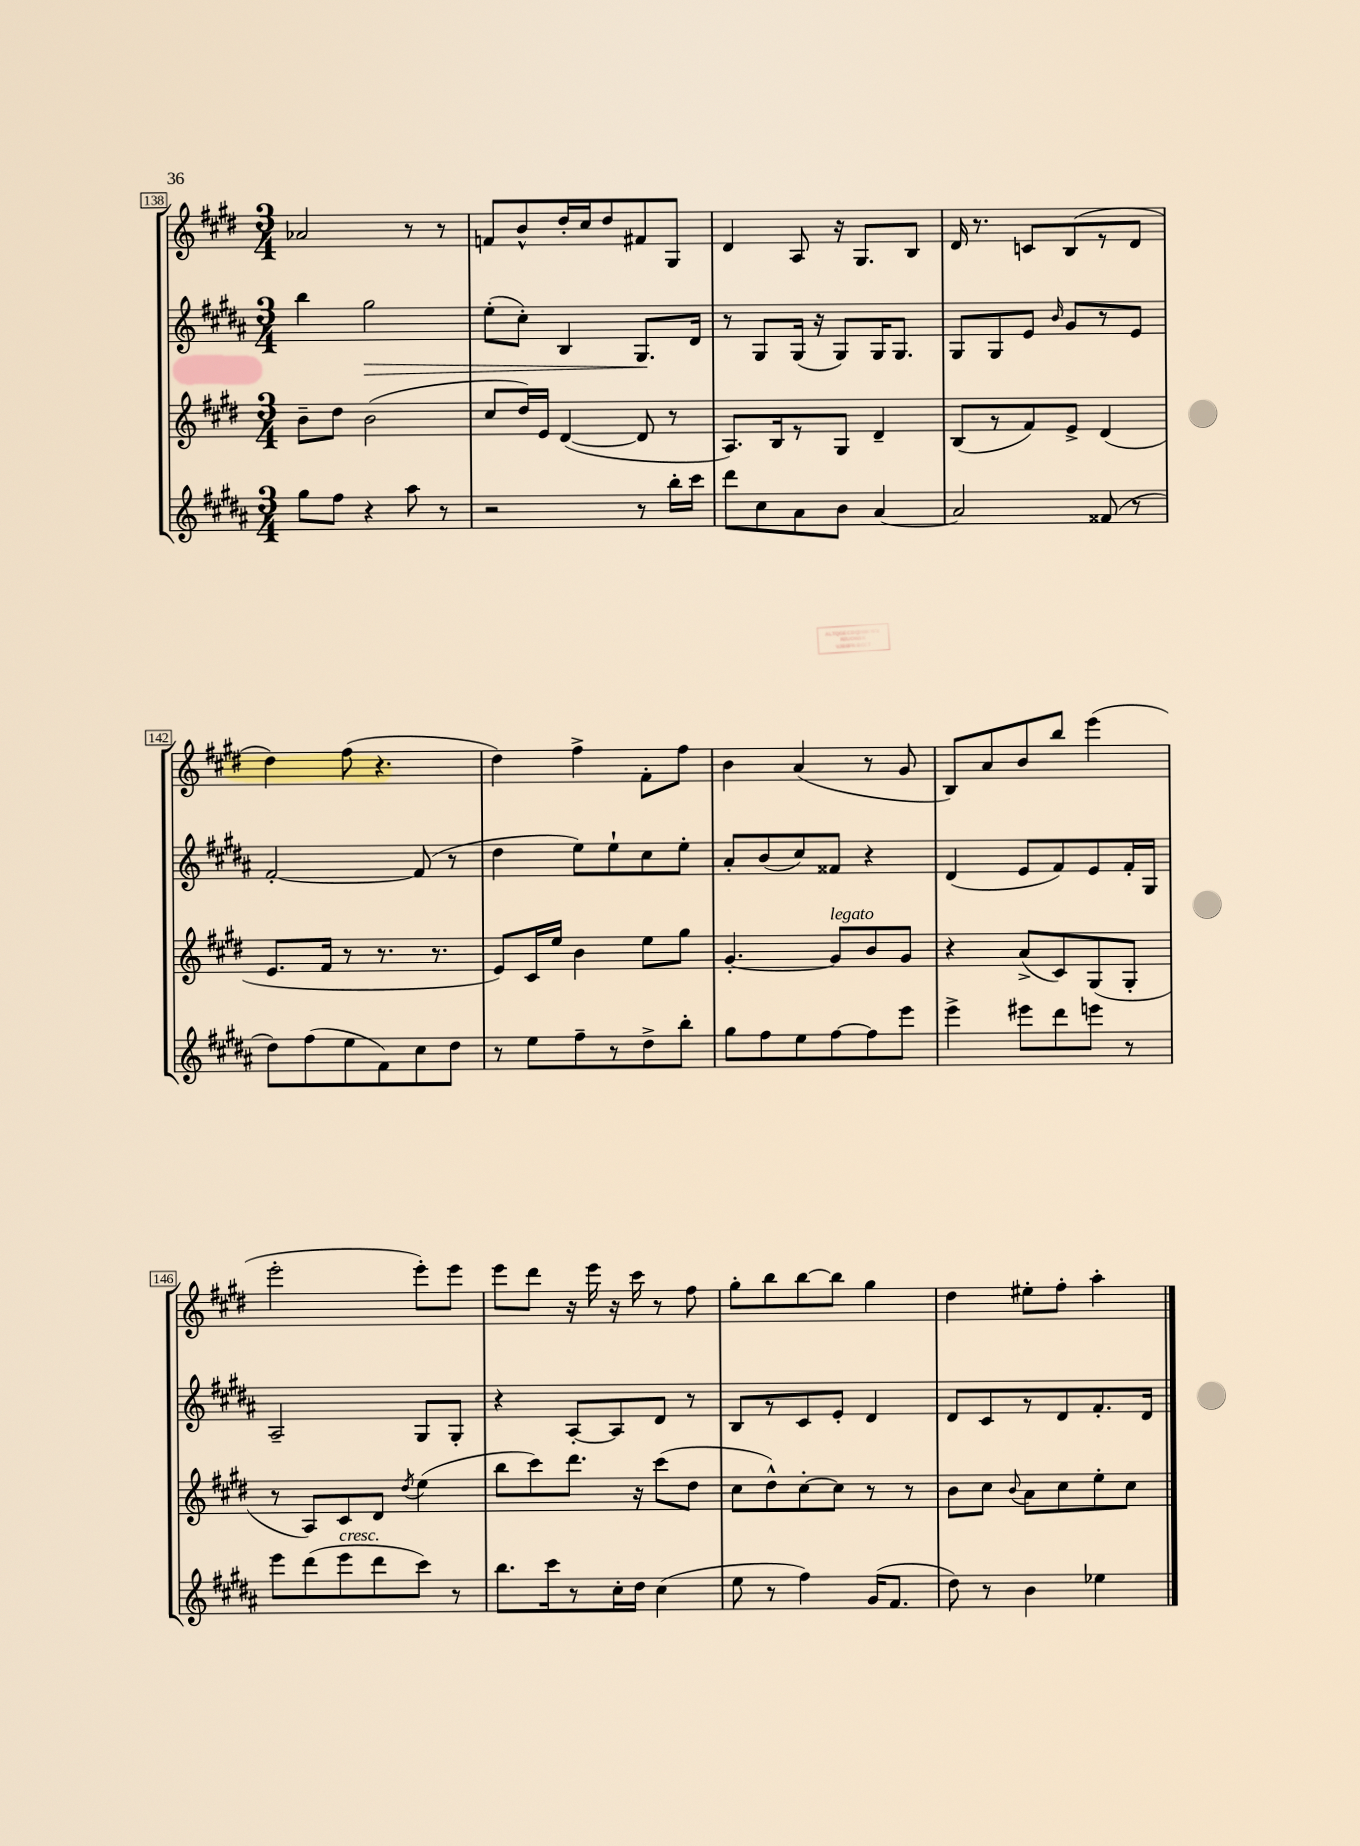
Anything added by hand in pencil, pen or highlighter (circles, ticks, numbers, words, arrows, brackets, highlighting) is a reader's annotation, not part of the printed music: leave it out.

**kern	**kern	**kern	**kern
*staff4	*staff3	*staff2	*staff1
*clefG2	*clefG2	*clefG2	*clefG2
*k[f#c#g#d#a#]	*k[f#c#g#d#]	*k[f#c#g#d#a#]	*k[f#c#g#d#]
*M3/4	*M3/4	*M3/4	*M3/4
8gg#	8b~	4bb	2a-
8ff#	8dd#	.	.
4r	(2b	2gg#	.
8aa#	.	.	8r
8r	.	.	8r
=	=	=	=
2r	8cc#	(8ee'	8f
.	16dd#)	8cc#')	8b^^
.	16e	.	.
.	([4d#	4B	16dd#'
.	.	.	16cc#
.	.	.	8dd#
8r	8d#]	8.G#	8f#
16bb'	8r	.	8G#
16ccc#	.	16d#	.
=	=	=	=
8ddd#	8.A)	8r	4d#
8cc#	.	8G#	.
.	16B	.	.
8a#	8r	(16G#	8A
.	.	16r	.
8b	8G#	8G#)	16r
.	.	.	8.G#
[4a#	4d#~	16G#	.
.	.	8.G#	.
.	.	.	8B
=	=	=	=
2a#]	(8B	8G#	16d#
.	.	.	8.r
.	8r	8G#	.
.	8f#)	8e	8c
.	.	16qqb	.
.	8e^	8g#	(8B
(8f##	(4d#	8r	8r
8r	.	8e	8d#
=	=	=	=
8dd#)	8.e	[2f#'	4dd#)
(8ff#	.	.	.
.	16f#	.	.
8ee	8r	.	(8ff#
8f#)	8.r	.	4.r
8cc#	.	(8f#]	.
.	8.r	.	.
8dd#	.	8r	.
=	=	=	=
8r	8e)	4dd#	4dd#)
8ee	16c#	.	.
.	16ee	.	.
8ff#~	4b	8ee)	4ff#^
8r	.	8ee`	.
8dd#^	8ee	8cc#	8f#'
8bb'	8gg#	8ee'	8ff#
=	=	=	=
8gg#	[4.g#'	8a#'	4b
8ff#	.	(8b	.
8ee	.	8cc#)	(4a
[8ff#	8g#]	8f##	.
8ff#]	8b	4r	8r
8eee	8g#	.	8g#
=	=	=	=
4eee^	4r	(4d#	8B)
.	.	.	8a
8eee#	(8a^	8e	8b
8ddd#	8c#)	8f#)	8bb
8eee	(8G#	8e	(4eee
8r	8G#'	16f#'	.
.	.	16G#	.
=	=	=	=
8eee	8r	2A#~	2eee'
(8ddd#	8A)	.	.
8eee	8c#	.	.
8ddd#	8d#	.	.
.	8qdd#	.	.
8ccc#)	(4ee	8G#	8eee')
8r	.	8G#'	8eee
=	=	=	=
8.bb	8bb	4r	8eee
.	8ccc#)	.	8ddd#
16ccc#	.	.	.
8r	8.ddd#	[8A#'	16r
.	.	.	16eee
16cc#'	.	8A#]	16r
16dd#	16r	.	16ccc#
(4cc#	(8ccc#	8d#	8r
.	8dd#	8r	8ff#
=	=	=	=
8ee	8cc#	8B	8gg#'
8r	8dd#^^)	8r	8bb
4ff#)	[8cc#'	8c#	[8bb
.	8cc#]	8e'	8bb]
(16g#	8r	4d#	4gg#
8.f#	.	.	.
.	8r	.	.
=	=	=	=
8dd#)	8b	8d#	4dd#
8r	8cc#	8c#	.
.	8qqb	.	.
4b	8a	8r	8ee#'
.	8cc#	8d#	8ff#'
4ee-	8ee'	8.f#'	4aa'
.	8cc#	.	.
.	.	16d#	.
==	==	==	==
*-	*-	*-	*-
